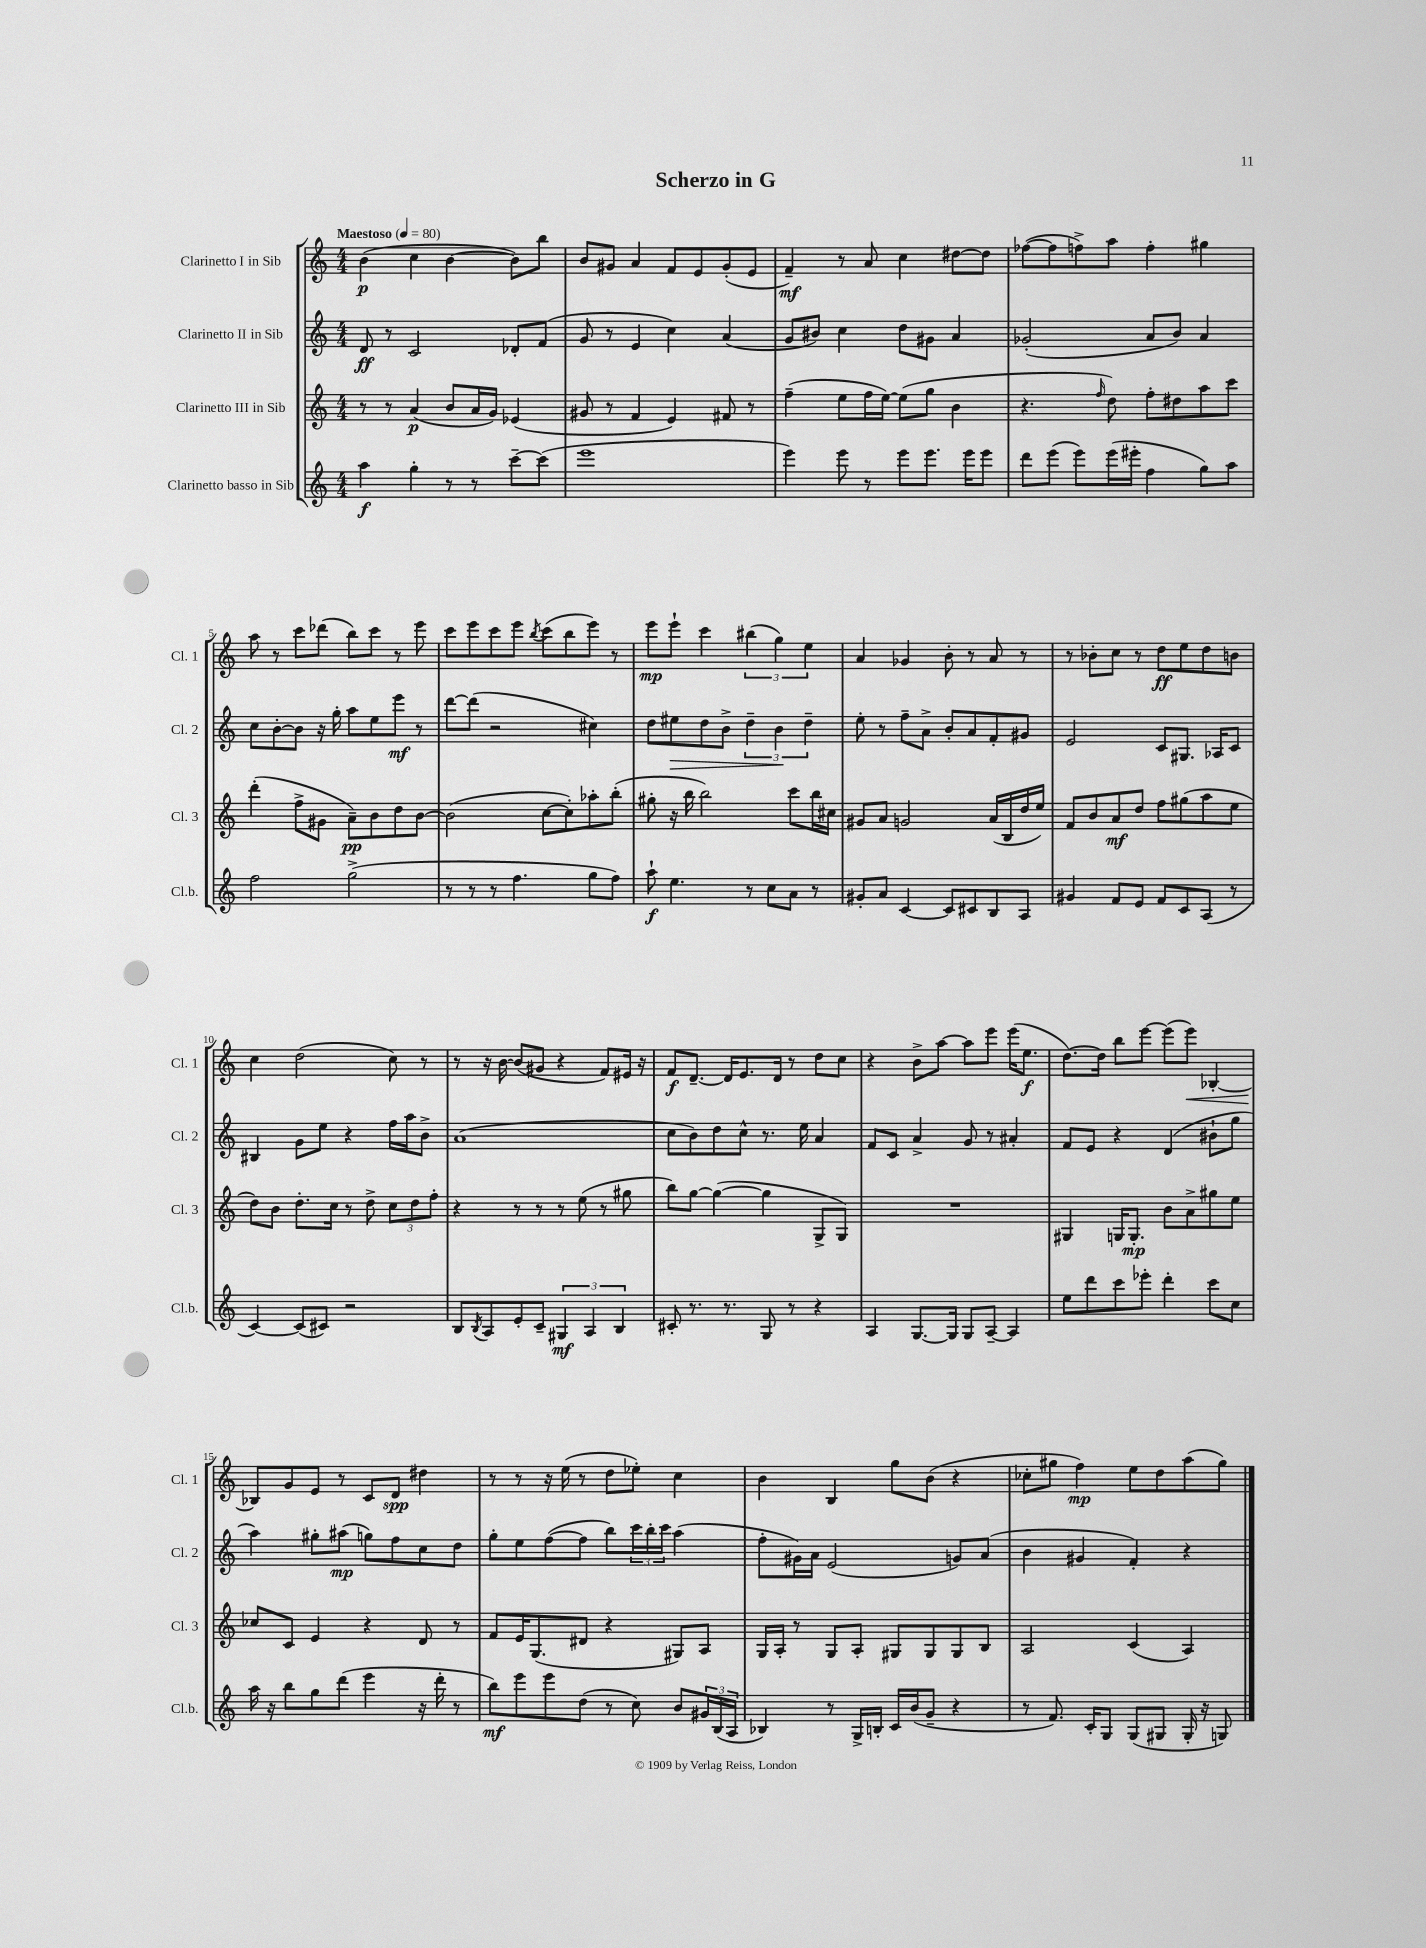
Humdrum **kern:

**kern	**dynam	**kern	**dynam	**kern	**dynam	**kern	**dynam
*part4	*part4	*part3	*part3	*part2	*part2	*part1	*part1
*staff4	*staff4	*staff3	*staff3	*staff2	*staff2	*staff1	*staff1
*I"Clarinetto basso in Sib	*	*I"Clarinetto III in Sib	*	*I"Clarinetto II in Sib	*	*I"Clarinetto I in Sib	*
*I'Cl.b.	*	*I'Cl. 3	*	*I'Cl. 2	*	*I'Cl. 1	*
*clefG2	*	*clefG2	*	*clefG2	*	*clefG2	*
*k[]	*	*k[]	*	*k[]	*	*k[]	*
*M4/4	*	*M4/4	*	*M4/4	*	*M4/4	*
*MM80	*	*MM80	*	*MM80	*	*MM80	*
=1	=1	=1	=1	=1	=1	=1	=1
!	!	!	!	!	!	!LO:TX:a:B:t=Maestoso	!
4aa\	f	8r	.	8d/	ff	(4b\	p
.	.	8r	.	8r	.	.	.
4gg'\	.	(4a/	p	2c/	.	4cc\	.
8r	.	8b/L	.	.	.	[4b\	.
8r	.	16a/L	.	.	.	.	.
.	.	16g/JJ)	.	.	.	.	.
[8ccc~\L	.	(4e-X/	.	8d-X'/L	.	8b\L])	.
(8ccc\J]	.	.	.	(8f/J	.	8bb\J	.
=2	=2	=2	=2	=2	=2	=2	=2
1eee	.	8g#X/	.	8g/	.	8b/L	.
.	.	8r	.	8r	.	8g#X/J	.
.	.	4f/	.	4e/	.	4a/	.
.	.	4e/)	.	4cc\)	.	8f/L	.
.	.	.	.	.	.	8e/	.
.	.	8f#X/	.	(4a/	.	(8g#'/	.
.	.	8r	.	.	.	8e/J	.
=3	=3	=3	=3	=3	=3	=3	=3
4eee\)	.	(4ff~\	.	8g/L	.	4f~/)	mf
.	.	.	.	8b#X/J)	.	.	.
8eee\	.	8ee\L	.	4cc\	.	8r	.
8r	.	16ff\L	.	.	.	8a/	.
.	.	[16ee\JJ)	.	.	.	.	.
8eee\L	.	(8ee\L]	.	8dd\L	.	4cc\	.
8.eee\J	.	8gg\J	.	8g#X\J	.	.	.
.	.	4b\	.	4a/	.	[8dd#X\L	.
16eee\KL	.	.	.	.	.	.	.
8eee\J	.	.	.	.	.	8dd#\J]	.
=4	=4	=4	=4	=4	=4	=4	=4
8ddd\L	.	4.r	.	(2g-X'/	.	([8ff-X\L	.
(8eee\J	.	.	.	.	.	8ff-\]	.
8eee\L)	.	.	.	.	.	8ffn^\)	.
.	.	16qqff/	.	.	.	.	.
(16eee\L	.	8dd\)	.	.	.	8aa\J	.
16eee#X'\JJ	.	.	.	.	.	.	.
4ff\	.	8ff'\L	.	8a/L	.	4ff'\	.
.	.	8dd#X\	.	8b/J)	.	.	.
8gg\L)	.	8aa\	.	4a/	.	4gg#X\	.
8aa\J	.	8ccc\J	.	.	.	.	.
!!LO:LB:g=z
=5	=5	=5	=5	=5	=5	=5	=5
2ff\	.	(4ddd'\	.	8cc\L	.	8aa\	.
.	.	.	.	[8b'\	.	8r	.
.	.	8ff^\L	.	8b\J]	.	8ccc\L	.
.	.	8g#X\J	.	16r	.	(8ddd-X\J	.
.	.	.	.	16gg'\	.	.	.
(2gg^\	.	8a~\L)	pp	8aa\L	.	8bb\L)	.
.	.	8b\	.	8ee\	.	8ccc\J	.
.	.	8dd\	.	8eee\J	mf	8r	.
.	.	[8b\J	.	8r	.	8eee\	.
=6	=6	=6	=6	=6	=6	=6	=6
8r	.	(2b\]	.	[8ddd\L	.	8ccc\L	.
8r	.	.	.	(8ddd\J]	.	8eee\	.
8r	.	.	.	2r	.	8ccc\	.
4.ff\	.	.	.	.	.	8eee\J	.
.	.	.	.	.	.	8qbb/	.
.	.	[8cc\L	.	.	.	(8ccc\L	.
.	.	8cc'\])	.	.	.	8bb\	.
8gg\L	.	8aa-X'\	.	4cc#X\)	.	8eee\J)	.
8ff\J)	.	(8bb'\J	.	.	.	8r	.
=7	=7	=7	=7	=7	=7	=7	=7
8aa`\	f	8gg#X'\	.	8dd\L	.	8eee\L	mp
!	!	!	!	!	!LO:HP:b	!	!
4.ee\	.	16r	.	8ee#X\	>	8eee`\J	.
.	.	16bb\	.	.	.	.	.
.	.	2bb\)	.	8dd\	.	4ccc\	.
.	.	.	.	8b^\J	.	.	.
8r	.	.	.	6dd~\	.	(6bb#X\	.
8cc\L	.	.	.	.	.	.	.
.	.	.	.	6b\	.	6gg\)	.
8a\J	.	8ccc\L	.	.	.	.	.
.	.	.	.	6dd~\	]	6ee\	.
8r	.	16bb\L	.	.	.	.	.
.	.	16cc#X\JJ	.	.	.	.	.
=8	=8	=8	=8	=8	=8	=8	=8
8g#X'/L	.	8g#X/L	.	8ee'\	.	4a/	.
8a/J	.	8a/J	.	8r	.	.	.
[4c/	.	2gn/	.	8ff~\L	.	4g-X/	.
.	.	.	.	8a^\J	.	.	.
8c/L]	.	.	.	8b'/L	.	8b'\	.
8c#X/	.	.	.	8a/	.	8r	.
8B/	.	(16a/LL	.	8f'/	.	8a/	.
.	.	16B/	.	.	.	.	.
8A/J	.	16dd/	.	8g#X/J	.	8r	.
.	.	16ee/JJ)	.	.	.	.	.
=9	=9	=9	=9	=9	=9	=9	=9
4g#X/	.	8f/L	.	2e/	.	8r	.
.	.	8b/	.	.	.	8b-X'\L	.
8f/L	.	8a/	mf	.	.	8cc\J	.
8e/J	.	8dd/J	.	.	.	8r	.
8f/L	.	8ff\L	.	8c/L	.	8dd\L	ff
8c/	.	(8gg#X\	.	8.G#X/J	.	8ee\	.
(8A/J	.	8aa\	.	.	.	8dd\	.
.	.	.	.	16A-X/KL	.	.	.
8r	.	8ee\J	.	8c/J	.	8bn\J	.
!!LO:LB:g=z
=10	=10	=10	=10	=10	=10	=10	=10
[4c/)	.	8dd\L)	.	4B#X/	.	4cc\	.
.	.	8b\J	.	.	.	.	.
(8c/L]	.	8.dd'\L	.	8g\L	.	(2dd\	.
8c#X/J)	.	.	.	8ee\J	.	.	.
.	.	16cc\Jk	.	.	.	.	.
2r	.	8r	.	4r	.	.	.
.	.	8dd^\	.	.	.	.	.
.	.	12cc\L	.	16ff\LL	.	8cc\)	.
.	.	.	.	16aa\J	.	.	.
.	.	12dd\	.	.	.	.	.
.	.	.	.	8b^\J	.	8r	.
.	.	12ff'\J	.	.	.	.	.
=11	=11	=11	=11	=11	=11	=11	=11
8B/L	.	4r	.	(1a	.	8r	.
8qB/	.	.	.	.	.	.	.
8A/	.	.	.	.	.	16r	.
.	.	.	.	.	.	[16b\	.
8e'/	.	8r	.	.	.	(8b/L]	.
8c~/J	.	8r	.	.	.	8g#X/J	.
6G#X/	mf	8r	.	.	.	4r	.
.	.	(8ee\	.	.	.	.	.
6A/	.	.	.	.	.	.	.
.	.	8r	.	.	.	8f/L)	.
6B/	.	.	.	.	.	.	.
.	.	8gg#X\	.	.	.	16e#X/Jk	.
.	.	.	.	.	.	16r	.
=12	=12	=12	=12	=12	=12	=12	=12
8c#X'/	.	8bb\L)	.	8cc\L	.	8f/L	f
8.r	.	[8gg\J	.	8b\)	.	[8.d~/J	.
.	.	(4gg\_	.	8dd\	.	.	.
8.r	.	.	.	.	.	16d/KL]	.
.	.	.	.	8cc^^\J	.	8.e/	.
8G/	.	4gg\]	.	8.r	.	.	.
.	.	.	.	.	.	16d/Jk	.
8r	.	.	.	.	.	8r	.
.	.	.	.	16ee\	.	.	.
4r	.	8G^/L	.	4a/	.	8dd\L	.
.	.	8G/J)	.	.	.	8cc\J	.
=13	=13	=13	=13	=13	=13	=13	=13
4A/	.	1r	.	8f/L	.	4r	.
.	.	.	.	8c/J	.	.	.
[8.G/L	.	.	.	4a^/	.	8b^\L	.
.	.	.	.	.	.	[8aa\J	.
16G/Jk]	.	.	.	.	.	.	.
8G/L	.	.	.	8g/	.	8aa\L]	.
[8A~/J	.	.	.	8r	.	8eee\J	.
4A/]	.	.	.	4a#X'/	.	(16eee\KL	.
.	.	.	.	.	.	8.ee\J	f
=14	=14	=14	=14	=14	=14	=14	=14
8ee\L	.	4G#X/	.	8f/L	.	[8.dd\L)	.
8ddd\	.	.	.	8e/J	.	.	.
.	.	.	.	.	.	16dd\Jk]	.
8ccc\	.	16Gn/KL	.	4r	.	8bb\L	.
.	.	8.G'/J	mp	.	.	.	.
8eee-X'\J	.	.	.	.	.	[8eee\J	.
4ddd'\	.	8b\L	.	(4d/	.	(8eee\L]	.
!	!	!	!	!	!	!	!LO:HP:b
.	.	8a^\	.	.	.	8eee\J)	<
8ccc\L	.	8gg#X\	.	8b#X`\L	.	[4B-X'/	.
8cc\J	.	8ee\J	.	8gg\J	.	.	.
!!LO:LB:g=z
=15	=15	=15	=15	=15	=15	=15	=15
16aa\	.	8cc-X/L	.	4aa\)	.	8B-X/L]	.
16r	.	.	.	.	.	.	.
8bb\L	.	8c/J	.	.	.	8g/	[
8gg\	.	4e/	.	8gg#X'\L	.	8e/J	.
(8ddd\J	.	.	.	(8aa#X\J	mp	8r	.
4eee\	.	4r	.	8ggn\L)	.	8c/L	.
.	.	.	.	8ff\	.	8d/J	spp
16r	.	8d/	.	8cc\	.	4dd#X\	.
16ddd'\	.	.	.	.	.	.	.
8r	.	8r	.	8dd\J	.	.	.
=16	=16	=16	=16	=16	=16	=16	=16
8bb\L)	mf	8f/L	.	8gg'\L	.	8r	.
8eee\	.	16e/K	.	8ee\	.	8r	.
.	.	(8.G/	.	.	.	.	.
8eee\	.	.	.	([8ff\	.	16r	.
.	.	.	.	.	.	(16ee\	.
(8dd\J	.	8d#X/J	.	8ff\J]	.	8r	.
8r	.	4r	.	8bb\L)	.	8dd\L	.
8cc\)	.	.	.	24ccc\L	.	8ee-X'\J)	.
.	.	.	.	24bb'\	.	.	.
.	.	.	.	24ccc\JJ	.	.	.
8b/L	.	8G#X/L)	.	(4aa\	.	4cc\	.
24g#X/L	.	8A/J	.	.	.	.	.
(24B/	.	.	.	.	.	.	.
24A/JJ	.	.	.	.	.	.	.
=17	=17	=17	=17	=17	=17	=17	=17
4B-X/)	.	16G/LL	.	8ff'\L	.	4b\	.
.	.	16A'/JJ	.	.	.	.	.
.	.	8r	.	16g#X\L)	.	.	.
.	.	.	.	16a\JJ	.	.	.
8r	.	8G/L	.	(2e/	.	4B/	.
16G^/LL	.	8A'/J	.	.	.	.	.
16Bn'/JJ	.	.	.	.	.	.	.
16c/LL	.	8G#X/L	.	.	.	8gg\L	.
(16b/J	.	.	.	.	.	.	.
8g~/J	.	8G#/	.	.	.	(8b\J	.
4r	.	8G#/	.	8gn/L)	.	4r	.
.	.	8B/J	.	(8a/J	.	.	.
=18	=18	=18	=18	=18	=18	=18	=18
8r	.	2A/	.	4b\	.	8cc-X'\L	.
8.f/)	.	.	.	.	.	8gg#X\J	.
.	.	.	.	4g#X/	.	4ff\)	mp
16c'/KL	.	.	.	.	.	.	.
8G/J	.	.	.	.	.	.	.
(8G/L	.	(4c/	.	4f'/)	.	8ee\L	.
8G#X/J	.	.	.	.	.	8dd\	.
16G#'/	.	4A/)	.	4r	.	(8aa\	.
16r	.	.	.	.	.	.	.
8Gn/)	.	.	.	.	.	8gg#\J)	.
==	==	==	==	==	==	==	==
*-	*-	*-	*-	*-	*-	*-	*-
